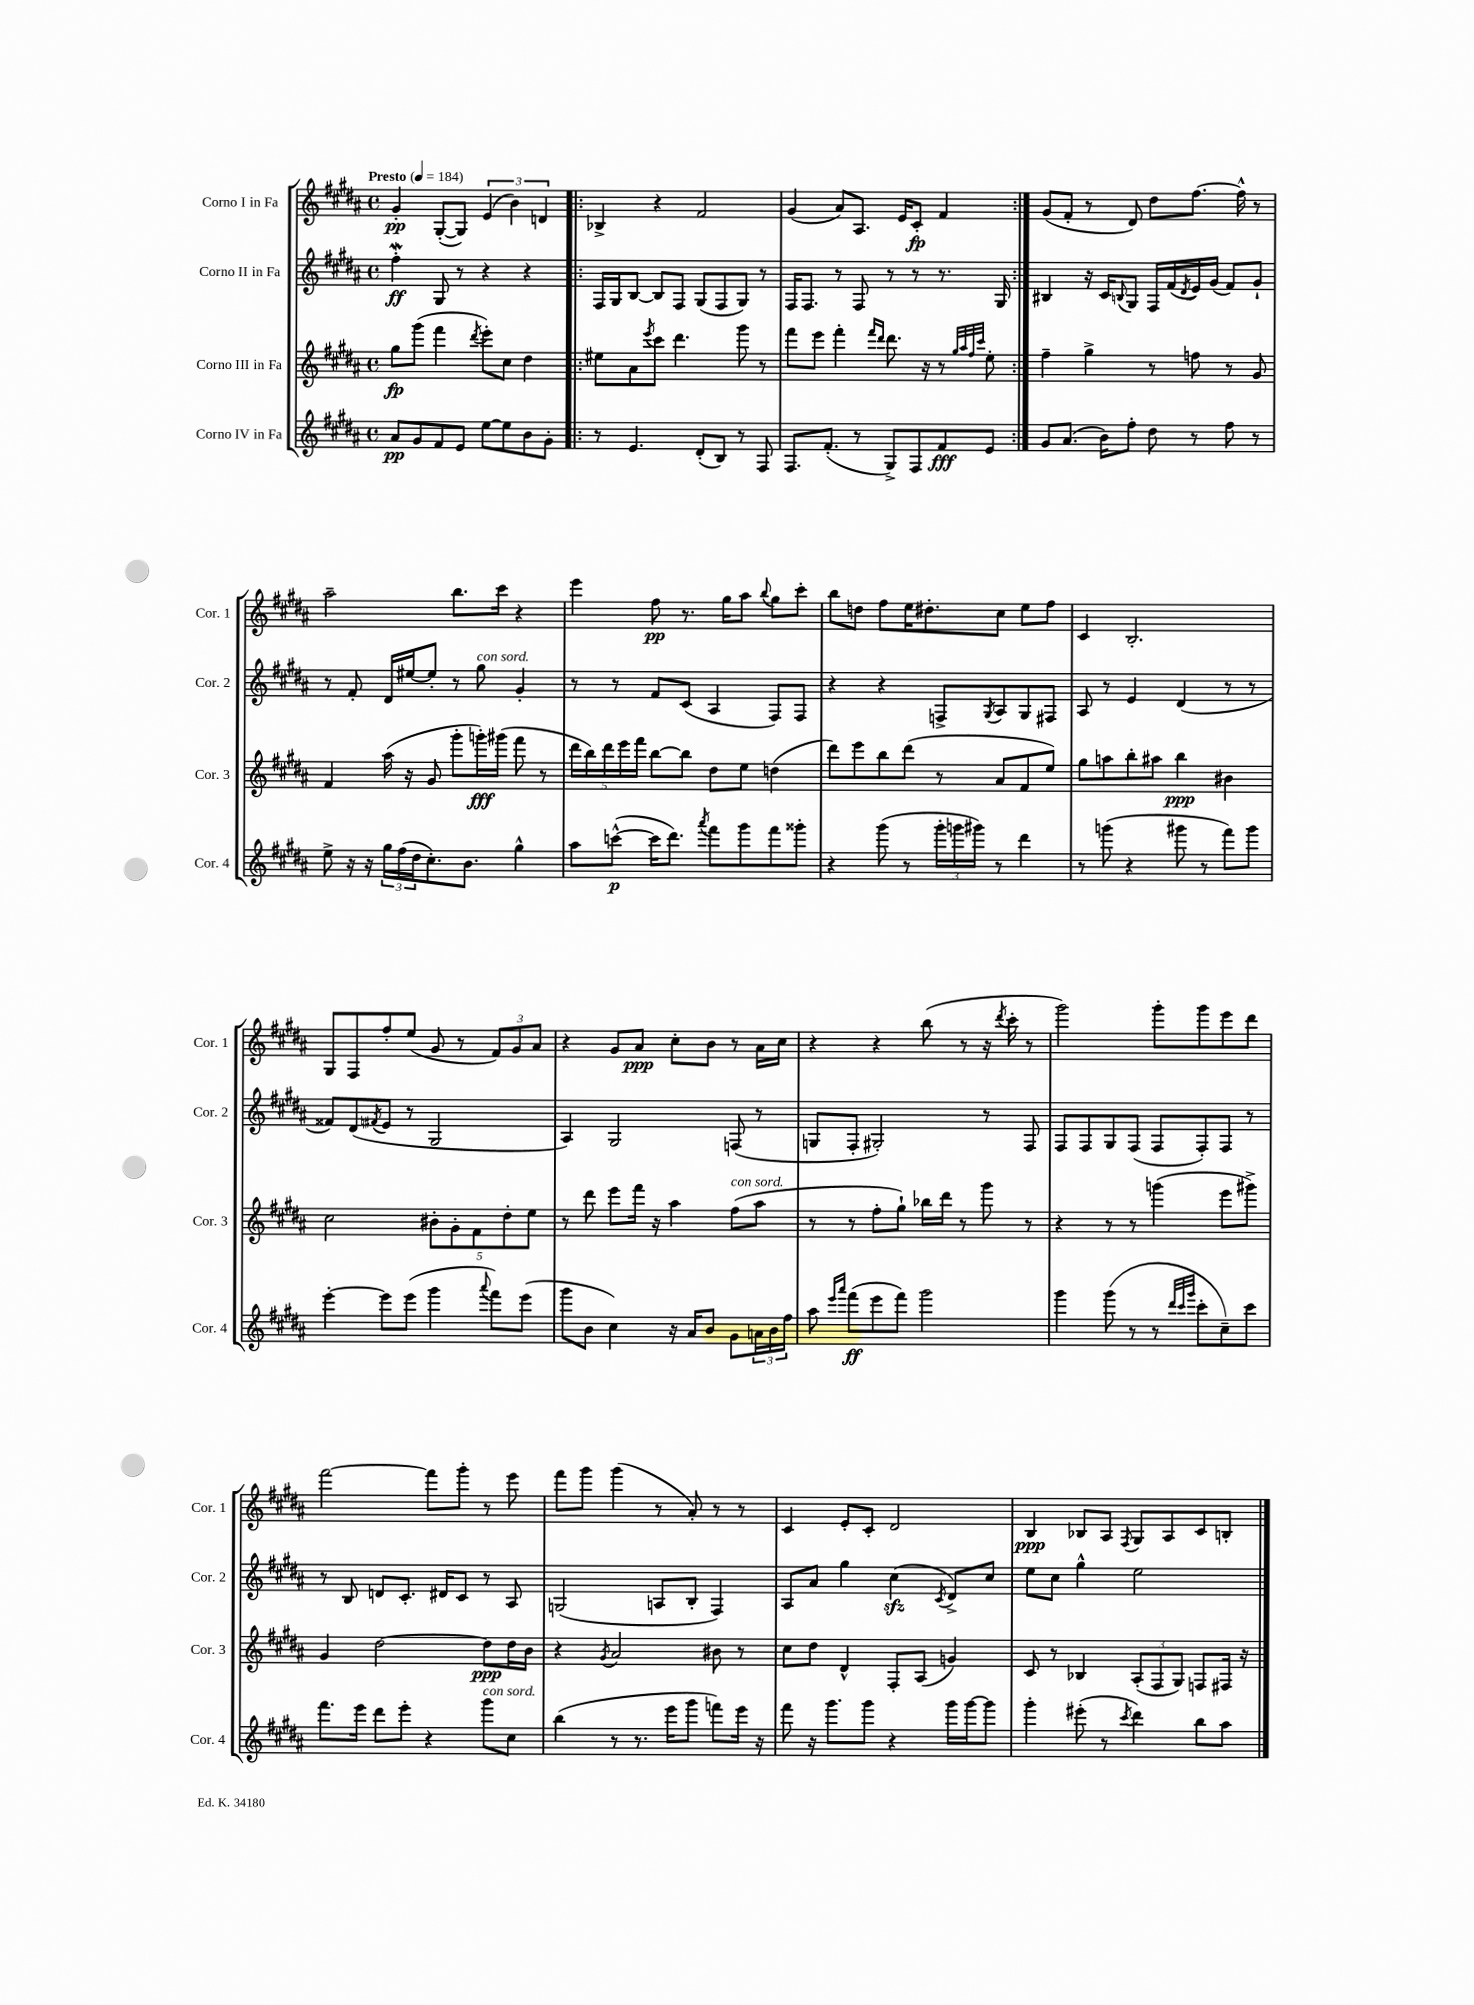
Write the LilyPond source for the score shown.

<<
\new StaffGroup <<
\new Staff = "s0" \with { instrumentName = "Corno I in Fa" shortInstrumentName = "Cor. 1" } {
    \clef treble \key b \major \defaultTimeSignature \time 4/4 \tempo "Presto" 4 = 184
    gis'4-.\pp gis8~-.( gis8) \tuplet 3/2 { e'4( b'4) d'4 } |
    \repeat volta 2 { bes4-> r4 fis'2 |
    gis'4( ais'8) ais8. e'16 cis'8-.\fp fis'4 | }
    gis'8( fis'8-. r8 dis'8) dis''8 fis''8.~ fis''16-^ r8 |
    ais''2-- b''8. cis'''16 r4 |
    e'''4 fis''8\pp r8. gis''16 ais''8 \appoggiatura { b''8 } gis''8 cis'''8-. |
    b''8 d''8 fis''8 e''16 dis''8.-. cis''8 e''8 fis''8 |
    cis'4 b2.-. |
    gis8 fis8 fis''8-. e''8( gis'8 r8 \tuplet 3/2 { fis'8) gis'8 ais'8 } |
    r4 gis'8 ais'8\ppp cis''8-. b'8 r8 ais'16 cis''16 |
    r4 r4 b''8( r8 r16 \acciaccatura { dis'''8 } cis'''16-. r8 |
    gis'''2) gis'''8-. gis'''8 e'''8 dis'''8 |
    fis'''2~ fis'''8 gis'''8-. r8 e'''8 |
    fis'''8 gis'''8 gis'''4( r8 ais'8-.) r8 r8 |
    cis'4 e'8-. cis'8-. dis'2 |
    b4\ppp bes8 ais8 \acciaccatura { fis8 } gis8 ais8 cis'8 b8-. \bar "|." |
}
\new Staff = "s1" \with { instrumentName = "Corno II in Fa" shortInstrumentName = "Cor. 2" } {
    \clef treble \key b \major \defaultTimeSignature \time 4/4
    fis''4-.\mordent\ff gis8 r8 r4 r4 |
    \repeat volta 2 { fis16 gis16 b8~ b8 fis8 gis8( fis8 gis8) r8 |
    fis16 fis8. r8 fis8 r8 r8 r8. gis16 | }
    bis4 r16 cis'16 \appoggiatura { b8 } gis8 fis16 fis'16( \acciaccatura { dis'8 } e'16) gis'16( fis'8) gis'8-! |
    r8 fis'8-. dis'16 eis''16~ eis''8-. r8 gis''8^\markup { \italic "con sord." } gis'4-. |
    r8 r8 fis'8 cis'8( ais4 fis8) fis8 |
    r4 r4 f8-> \acciaccatura { gis8 } ais8 gis8 fis8 |
    ais8 r8 e'4 dis'4( r8 r8 |
    fisis'8) dis'8( \acciaccatura { fis'8 } e'8 r8 gis2 |
    ais4) gis2 f8( r8 |
    g8 fis8-. gis2-.) r8 fis8 |
    fis8 fis8 gis8 fis8( fis8 fis8-.) fis8 r8 |
    r8 b8 d'8 cis'8.-. dis'16 cis'8 r8 ais8 |
    g2( a8 b8-. fis4) |
    ais8 ais'8 gis''4 cis''4\sfz( \acciaccatura { cis'8 } dis'8->) cis''8 |
    e''8 cis''8 gis''4-^ e''2 \bar "|." |
}
\new Staff = "s2" \with { instrumentName = "Corno III in Fa" shortInstrumentName = "Cor. 3" } {
    \clef treble \key b \major \defaultTimeSignature \time 4/4
    gis''8\fp gis'''8( fis'''4 \acciaccatura { dis'''8 } e'''8-.) cis''8 dis''4 |
    \repeat volta 2 { eis''8 ais'8 \acciaccatura { e'''8 } cis'''8 dis'''4. gis'''8 r8 |
    fis'''8 e'''8 fis'''4-. \grace { fis'''16 dis'''16 } dis'''8. r16 r8 \grace { gis''32 ais''32 fis''32 cis'''32 } e''8-. | }
    fis''4-- gis''4-> r8 f''8 r8 gis'8 |
    fis'4 ais''16( r16 gis'8 gis'''8-. g'''16-.\fff) gis'''16( fis'''8 r8 |
    \tuplet 5/4 { dis'''16 b''16) dis'''16 e'''16 fis'''16 } b''8~ b''8 dis''8 e''8 d''4( |
    dis'''8) e'''8 b''8 dis'''8( r8 ais'8 fis'8 e''8) |
    gis''8 a''8 b''8-. ais''8 b''4\ppp bis'4 |
    cis''2 \tuplet 5/4 { bis'8-. gis'8-. fis'8 dis''8-. e''8 } |
    r8 dis'''8 e'''8 fis'''16 r16 ais''4 fis''8^\markup { \italic "con sord." }( ais''8 |
    r8 r8 fis''8-. gis''8-!) bes''16 dis'''16 r8 gis'''8 r8 |
    r4 r8 r8 g'''4( e'''8 gis'''8->) |
    gis'4 dis''2~ dis''8\ppp dis''16 b'16 |
    r4 \acciaccatura { gis'8 } ais'2 bis'8 r8 |
    cis''8 dis''8 dis'4-^ fis8-. ais8( g'4) |
    cis'8 r8 bes4 \tuplet 3/2 { ais8-.( fis8 gis8) } f8 fis16 r16 \bar "|." |
}
\new Staff = "s3" \with { instrumentName = "Corno IV in Fa" shortInstrumentName = "Cor. 4" } {
    \clef treble \key b \major \defaultTimeSignature \time 4/4
    ais'8\pp gis'8 fis'8 e'8 e''8~ e''8 b'8 gis'8-. |
    \repeat volta 2 { r8 e'4. dis'8-.( b8) r8 fis8 |
    fis8. fis'8.-.( r8 gis8->) fis8 fis'8\fff e'8 | }
    gis'8 ais'8.( b'16) fis''8-. dis''8 r8 fis''8 r8 |
    e''8-> r16 r16 \tuplet 3/2 { gis''16 fis''16( dis''16 } cis''8.-.) b'8. gis''4-^ |
    ais''8 c'''8~-^\p( c'''16 dis'''8.) \acciaccatura { ais'''8 } fis'''8 gis'''8 fis'''8 gisis'''8-. |
    r4 gis'''8( r8 \tuplet 3/2 { gis'''16-. g'''16 gis'''16) } r8 dis'''4 |
    r8 g'''8( r4 gis'''8 r8 fis'''8) gis'''8 |
    e'''4~-. e'''8 e'''8( gis'''4 \appoggiatura { ais'''8 } fis'''8) e'''8( |
    gis'''8 b'8 cis''4) r16 ais'16 b'8 gis'8 \tuplet 3/2 { a'16 b'16 fis''16 } |
    ais''8 \grace { e'''16 ais'''16 } fis'''8\ff( e'''8 fis'''8) gis'''2 |
    gis'''4 gis'''8( r8 r8 \grace { dis'''32 cis'''32 gis'''32 } cis'''8-. cis''8--) cis'''8 |
    fis'''8. e'''16 dis'''8 e'''8-. r4 gis'''8^\markup { \italic "con sord." } cis''8 |
    b''4( r8 r8. e'''16 gis'''8 f'''8) e'''16 r16 |
    fis'''8 r16 gis'''8. gis'''8 r4 gis'''16 gis'''16~ gis'''8 |
    gis'''4-. eis'''8-.( r8 \acciaccatura { cis'''8 } dis'''4) b''8 ais''8 \bar "|." |
}
>>
>>
\layout { \context { \Score \remove "Bar_number_engraver" } }
